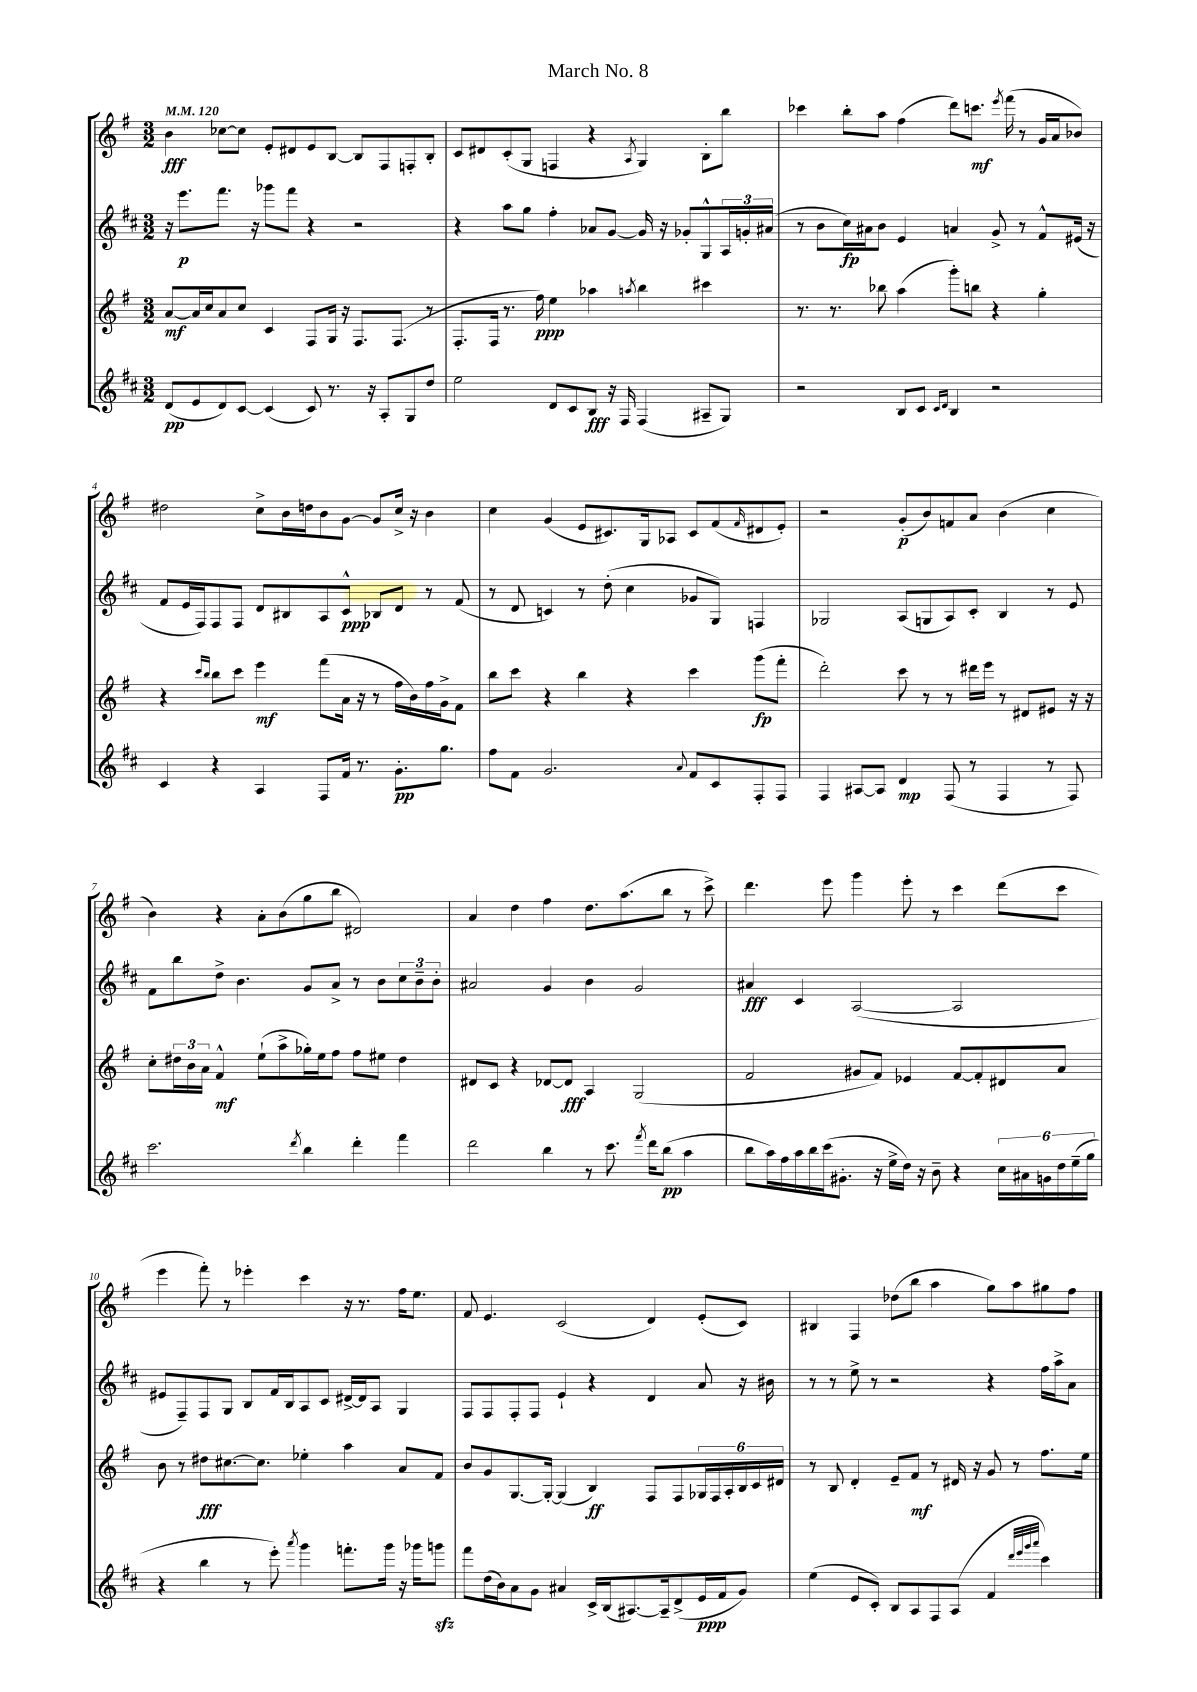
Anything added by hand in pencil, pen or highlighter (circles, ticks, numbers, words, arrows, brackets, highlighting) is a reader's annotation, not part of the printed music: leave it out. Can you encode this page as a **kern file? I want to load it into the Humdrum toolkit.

**kern	**kern	**kern	**kern
*staff4	*staff3	*staff2	*staff1
*clefG2	*clefG2	*clefG2	*clefG2
*k[f#c#]	*k[f#]	*k[f#c#]	*k[f#]
*M3/2	*M3/2	*M3/2	*M3/2
*MM120	*MM120	*MM120	*MM120
(8d	[8a	16r	4b
.	.	8.eee	.
8e	16a]	.	.
.	16cc	.	.
8d)	8a	8.fff#	[8cc-
[8c#	8cc	.	8cc-]
.	.	16r	.
(4c#]	4c	8ggg-	8e'
.	.	8fff#	8d#
8c#)	8F#	4r	8e
8.r	16G	.	[8B
.	16r	.	.
.	8.F#	2r	8B]
16r	.	.	.
8A'	.	.	8F#
.	(8.F#	.	.
8G	.	.	8F'
8dd	8r	.	8B'
=	=	=	=
2ee	8.F#'	4r	8c
.	.	.	8d#
.	16F#	.	.
.	8.r	8aa	(8c'
.	.	8gg	8G
.	16ff#)	.	.
8d	4ee	4ff#'	4F
8c#	.	.	.
8B	4aa-	8a-	4r
16r	.	[8g	.
16F#	.	.	.
.	8qaa	.	8qA
(4F#	4bb	16g]	4G)
.	.	16r	.
.	.	8g-'	.
8A#~	4ccc#	8G^^	8B'
8G)	.	24A	8bb
.	.	24g'	.
.	.	(24a#	.
=	=	=	=
2r	8.r	8r	4ccc-
.	.	8b	.
.	8.r	.	.
.	.	16cc#)	8bb'
.	.	16a#	.
.	8bb-	8b	8aa
8B	(4aa	4e	(4ff#
8c#	.	.	.
16qqc#	.	.	.
16qqd	.	.	.
4B	8ggg')	4a	8ddd)
.	8bb	.	8.ccc
2r	4r	8g^	.
.	.	.	8qeee
.	.	.	(16fff#
.	.	8r	8r
.	4gg'	8f#^^	16g
.	.	.	16a
.	.	(16e#	8b-)
.	.	16r	.
=	=	=	=
4c#	4r	8f#	2dd#
.	.	16e	.
.	.	16F#)	.
.	16qqccc	.	.
.	16qqbb	.	.
4r	8bb	8F#	.
.	8ccc	8F#	.
4A	4eee	8d	8cc^
.	.	8B#	16b
.	.	.	16dd
8F#	(8fff#	8A	8b
16f#	16a	8c#^^	[8g
8.r	16r	.	.
.	8r	8B-	8g]
8.g'	16ff#	8d	16cc^
.	16b)	.	16r
.	16ff#	8r	4b
8.gg	16g^	.	.
.	8f#	(8f#	.
=	=	=	=
8ff#	8bb	8r	4cc
8f#	8ccc	8d	.
2.g	4r	4c)	(4g
.	4bb	8r	8e
.	.	(8dd'	8.c#)
.	4r	4cc#	.
.	.	.	16G
.	.	.	8A-
8qqa	.	.	.
8f#	4ccc	8g-	8c#
8c#	.	8G)	(8f#
.	.	.	16qqf#
8F#'	(8ggg	4F	8d#
8F#	8fff#'	.	8e')
=	=	=	=
4F#	2ddd')	2G-	2r
[8A#	.	.	.
8A#]	.	.	.
4d	8ccc	(8A	(8g'
.	8r	8G	8b)
(8F#	8r	8A)	8f
8r	16ddd#	8c#'	8a
.	16eee	.	.
4F#	8r	4B	(4b
.	8d#	.	.
8r	8e#	8r	4cc
8F#)	16r	8e	.
.	16r	.	.
=	=	=	=
2.ccc#	8cc'	8f#	4b)
.	24dd#	8bb	.
.	24b	.	.
.	24a	.	.
.	4f#^^	8dd^	4r
.	.	4.b	.
.	(8ee`	.	8a'
.	8aa^	.	(8b
8qddd	.	.	.
4bb	16gg-')	8g	8gg
.	16ee	.	.
.	8ff#	8a^	8bb
4ddd'	8ff#	8r	2d#)
.	8ee#	8b	.
4fff#	4dd#	12cc#	.
.	.	12b~	.
.	.	12b'	.
=	=	=	=
2ddd	8d#	2a#	4a
.	8c	.	.
.	4r	.	4dd
4bb	[8d-	4g	4ff#
.	8d-]	.	.
8r	4A	4b	8.dd
8.ccc#	.	.	.
.	.	.	(8.aa
.	(2G	2g	.
8qfff#	.	.	.
16ddd	.	.	.
(8bb	.	.	8bb
4aa	.	.	8r
.	.	.	8ccc^)
=	=	=	=
8bb	2f#	4a#	4.ddd
16aa)	.	.	.
16ff#	.	.	.
16aa	.	4c#	.
16bb	.	.	.
(16ccc#	.	.	8eee
8.g#'	.	.	.
.	8g#	([2A	4ggg
16r	8f#)	.	.
16ee^	.	.	.
16dd)	4e-	.	8eee'
16r	.	.	.
8b~	.	.	8r
4r	[8f#	2A]	4ccc
.	8f#']	.	.
24cc#	8d#	.	(8ddd
24a#	.	.	.
24g	.	.	.
24dd	8a	.	8ccc
(24ee~	.	.	.
24gg	.	.	.
=	=	=	=
4r	8b	8e#	4eee
.	8r	8F#~)	.
4bb	8dd#	8F#	8fff#')
.	[8.cc#	8G	8r
8r	.	8B	4eee-'
.	8.cc#]	.	.
8eee')	.	16f#	.
.	.	16B	.
8qaaa	.	.	.
4ggg	4ee-'	8A	4ccc
.	.	8c#	.
8.fff'	4aa	[16d#^	16r
.	.	16d#]	8.r
.	.	8A	.
16ggg	.	.	.
16r	8a	4G	16ff#
16ggg-	.	.	8.ee
8ggg	8f#	.	.
=	=	=	=
8fff#	8b	8F#	8f#
(16dd	8g	8F#	4.e
16b)	.	.	.
8a	[8.G	8F#'	.
8g	.	8F#	.
.	16G'_	.	.
4a#	(4G]	4e`	(2c
16c#^	4B)	4r	.
(16B	.	.	.
[8.A#)	.	.	.
.	8F#	4d	4d)
16A#~]	.	.	.
(8d^	8F#	.	.
16e	24G-	8a	(8e'
.	24F#	.	.
16f#	.	.	.
.	24A'	.	.
8g)	24B	16r	8c)
.	24c	.	.
.	.	16b#	.
.	24d#	.	.
=	=	=	=
(4ee	8r	8r	4B#
.	8B	8r	.
8e	4d'	8ee^	4F#
8c#')	.	8r	.
8B	8e~	2r	(8dd-
8A	8f#	.	8bb
8F#	8r	.	4aa
(8A	16d#	.	.
.	16r	.	.
4f#	8g	4r	8gg)
.	8r	.	8aa
32qqddd	.	.	.
32qqeee	.	.	.
32qqggg	.	.	.
32qqaaa	.	.	.
4ccc#)	8.ff#	16ff#	8gg#
.	.	16aa^	.
.	.	8a	8ff#
.	16ee	.	.
==	==	==	==
*-	*-	*-	*-
